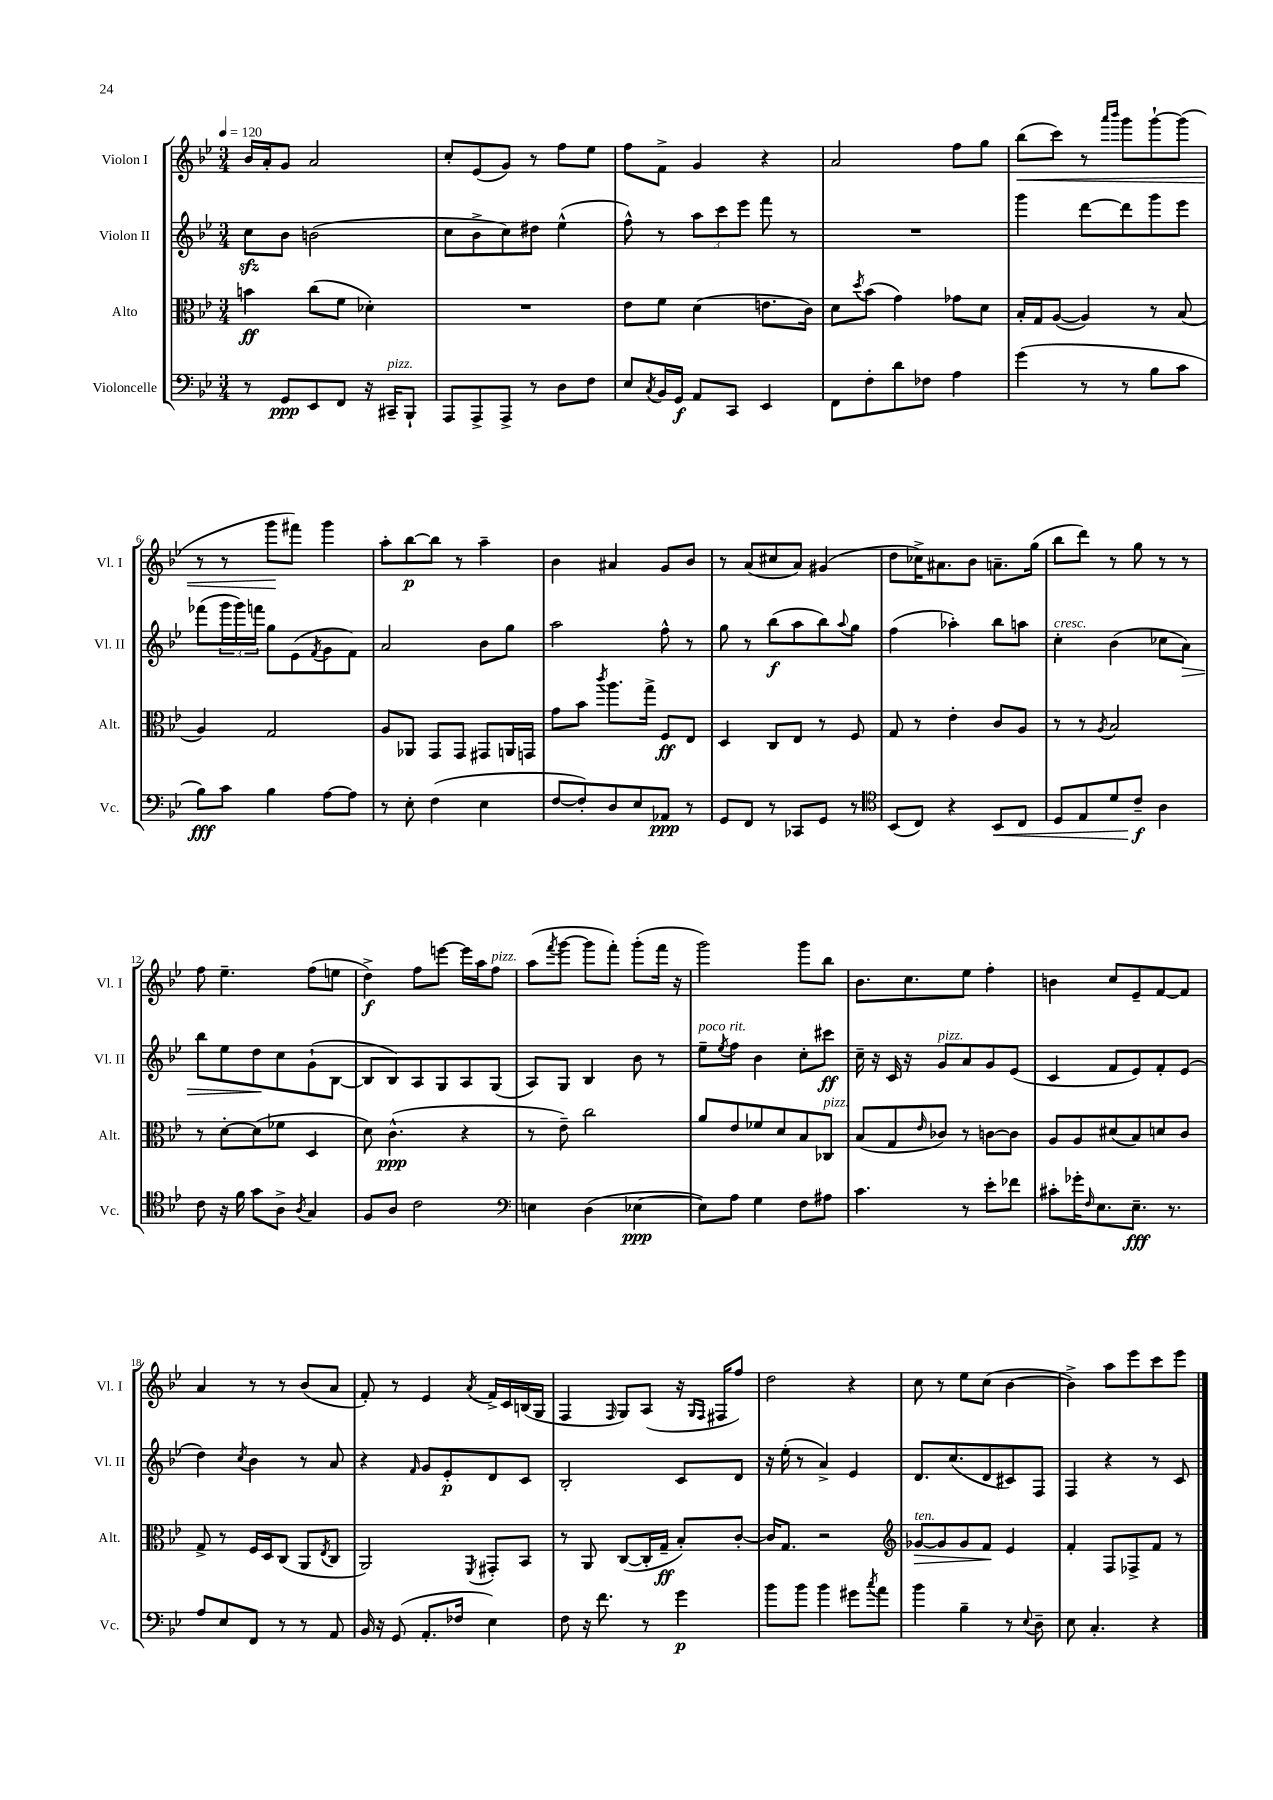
<<
\new StaffGroup <<
\new Staff = "s0" \with { instrumentName = "Violon I" shortInstrumentName = "Vl. I" } {
    \clef treble \key bes \major \numericTimeSignature \time 3/4 \tempo 4 = 120
    bes'16 a'16-. g'8 a'2 |
    c''8-. ees'8( g'8) r8 f''8 ees''8 |
    f''8 f'8-> g'4 r4 |
    a'2 f''8 g''8 |
    bes''8\<( c'''8) r8 \grace { a'''16 bes'''16 } g'''8 g'''8~-! g'''8( |
    r8 r8 g'''8\! fis'''8) g'''4 |
    a''8-. bes''8~\p bes''8 r8 a''4-- |
    bes'4 ais'4 g'8 bes'8 |
    r8 a'8( cis''8 a'8) gis'4( |
    d''8 ces''16->) ais'8. bes'8 a'8.-- g''16( |
    bes''8 d'''8) r8 g''8 r8 r8 |
    f''8 ees''4.-- f''8( e''8 |
    d''4->\f) f''8 e'''8~ e'''16 a''16 f''8^\markup { \italic "pizz." } |
    a''8( \acciaccatura { f'''8 } g'''8~ g'''8 f'''8-.) g'''8-.( f'''16 r16 |
    g'''2) g'''8 bes''8 |
    bes'8. c''8. ees''8 f''4-. |
    b'4 c''8 ees'8-- f'8~ f'8 |
    a'4 r8 r8 bes'8( a'8 |
    f'8-.) r8 ees'4 \acciaccatura { a'8 } f'16-> c'16 b16( g16 |
    f4 \grace { f16 } g8) a8( r16 \grace { g16 f16 } fis16 f''8) |
    d''2 r4 |
    c''8 r8 ees''8 c''8( bes'4~ |
    bes'4->) a''8 ees'''8 c'''8 ees'''8 \bar "|." |
}
\new Staff = "s1" \with { instrumentName = "Violon II" shortInstrumentName = "Vl. II" } {
    \clef treble \key bes \major \numericTimeSignature \time 3/4
    c''8\sfz bes'8 b'2( |
    c''8 bes'8-> c''8) dis''8 ees''4-^( |
    f''8-^) r8 \tuplet 3/2 { a''8 c'''8 ees'''8 } f'''8 r8 |
    R2. |
    g'''4 d'''8~ d'''8 g'''8 ees'''8 |
    fes'''8( \tuplet 3/2 { g'''16 g'''16) f'''16 } g''8 ees'8( \acciaccatura { f'8 } g'8 f'8) |
    a'2 bes'8 g''8 |
    a''2 f''8-^ r8 |
    g''8 r8 bes''8\f( a''8 bes''8) \appoggiatura { a''8 } g''8 |
    f''4( aes''4-.) bes''8 a''8 |
    c''4-.^\markup { \italic "cresc." } bes'4( ces''8 a'8\>) |
    bes''8 ees''8 d''8\! c''8 g'8-!( bes8~ |
    bes8 bes8) a8 g8 a8 g8( |
    a8) g8 bes4 bes'8 r8 |
    ees''8--^\markup { \italic "poco rit." } \acciaccatura { ees''8 } f''8 bes'4 c''8-. cis'''8\ff |
    c''16-- r16 c'16 r16 g'8^\markup { \italic "pizz." } a'8 g'8 ees'8( |
    c'4 f'8 ees'8) f'8-. ees'8( |
    d''4) \acciaccatura { c''8 } bes'4 r8 a'8 |
    r4 \grace { f'16 } g'8 ees'8-.\p d'8 c'8 |
    bes2-. c'8 d'8 |
    r16 ees''16-.( r8 a'4->) ees'4 |
    d'8. c''8.( d'8 cis'8) f8 |
    f4 r4 r8 c'8 \bar "|." |
}
\new Staff = "s2" \with { instrumentName = "Alto" shortInstrumentName = "Alt." } {
    \clef alto \key bes \major \numericTimeSignature \time 3/4
    b'4\ff c''8( f'8 des'4-.) |
    R2. |
    ees'8 f'8 d'4( e'8. c'16) |
    d'8 \acciaccatura { d''8 } bes'8( g'4) ges'8 d'8 |
    bes16-. g16 a8~( a4) r8 bes8( |
    a4) g2 |
    a8 aes,8 g,8 g,8 gis,8 a,16 g,16 |
    g'8 bes'8 \acciaccatura { c'''8 } a''8. g''16-> f8\ff ees8 |
    d4 c8 ees8 r8 f8 |
    g8 r8 ees'4-. c'8 a8 |
    r8 r8 \acciaccatura { a8 } bes2 |
    r8 d'8~-. d'8( fes'8 d4 |
    d'8) c'4.-^\ppp( r4 |
    r8 ees'8--) c''2 |
    a'8 ees'8 fes'8 d'8 bes8 ces8^\markup { \italic "pizz." } |
    bes8( g8 \grace { ees'16 } ces'8) r8 c'8~ c'8 |
    a8 a8 dis'8( bes8) d'8 c'8 |
    g8-> r8 f16 d16 c8( a,8 \acciaccatura { ees8 } c8 |
    a,2) \acciaccatura { f,8 } gis,8-. bes,8 |
    r8 a,8 c8~( c16-. g16--\ff bes8-.) c'8~-. |
    c'16 g8. r2 |
    \clef treble ges'8~\>^\markup { \italic "ten." } ges'8 ges'8 f'8\! ees'4 |
    f'4-. f8 fes8-> f'8 r8 \bar "|." |
}
\new Staff = "s3" \with { instrumentName = "Violoncelle" shortInstrumentName = "Vc." } {
    \clef bass \key bes \major \numericTimeSignature \time 3/4
    r8 g,8\ppp ees,8 f,8 r16 cis,16--^\markup { \italic "pizz." } bes,,8-! |
    a,,8 a,,8-> a,,8-> r8 d8 f8 |
    ees8 \acciaccatura { c8 } bes,16 g,16\f a,8 c,8 ees,4 |
    f,8 f8-. d'8 fes8 a4 |
    g'4( r8 r8 bes8 c'8 |
    bes8\fff) c'8 bes4 a8~ a8 |
    r8 ees8-. f4( ees4 |
    f8~ f8-.) d8 ees8 aes,8\ppp r8 |
    g,8 f,8 r8 ces,8 g,8 r8 |
    \clef tenor bes,8( c8) r4 bes,8\< c8 |
    d8 ees8 d'8 c'8--\f\! a4 |
    c'8 r16 f'16 g'8 a8-> \acciaccatura { a8 } g4 |
    f8 a8 c'2 |
    \clef bass e4 d4( ees4~\ppp |
    ees8) a8 g4 f8 ais8 |
    c'4. r8 ees'8-. fes'8 |
    cis'8-. ges'16-. \grace { f16 } ees8. ees8.--\fff r8. |
    a8 ees8 f,8 r8 r8 a,8 |
    bes,16 r16 g,8( a,8.-. fes16 ees4) |
    f8 r16 f'8. r8 g'4\p |
    bes'8 bes'8 bes'4 gis'8 \acciaccatura { c''8 } a'8 |
    bes'4 bes4-- r8 \appoggiatura { ees8 } d8-- |
    ees8 c4.-. r4 \bar "|." |
}
>>
>>
